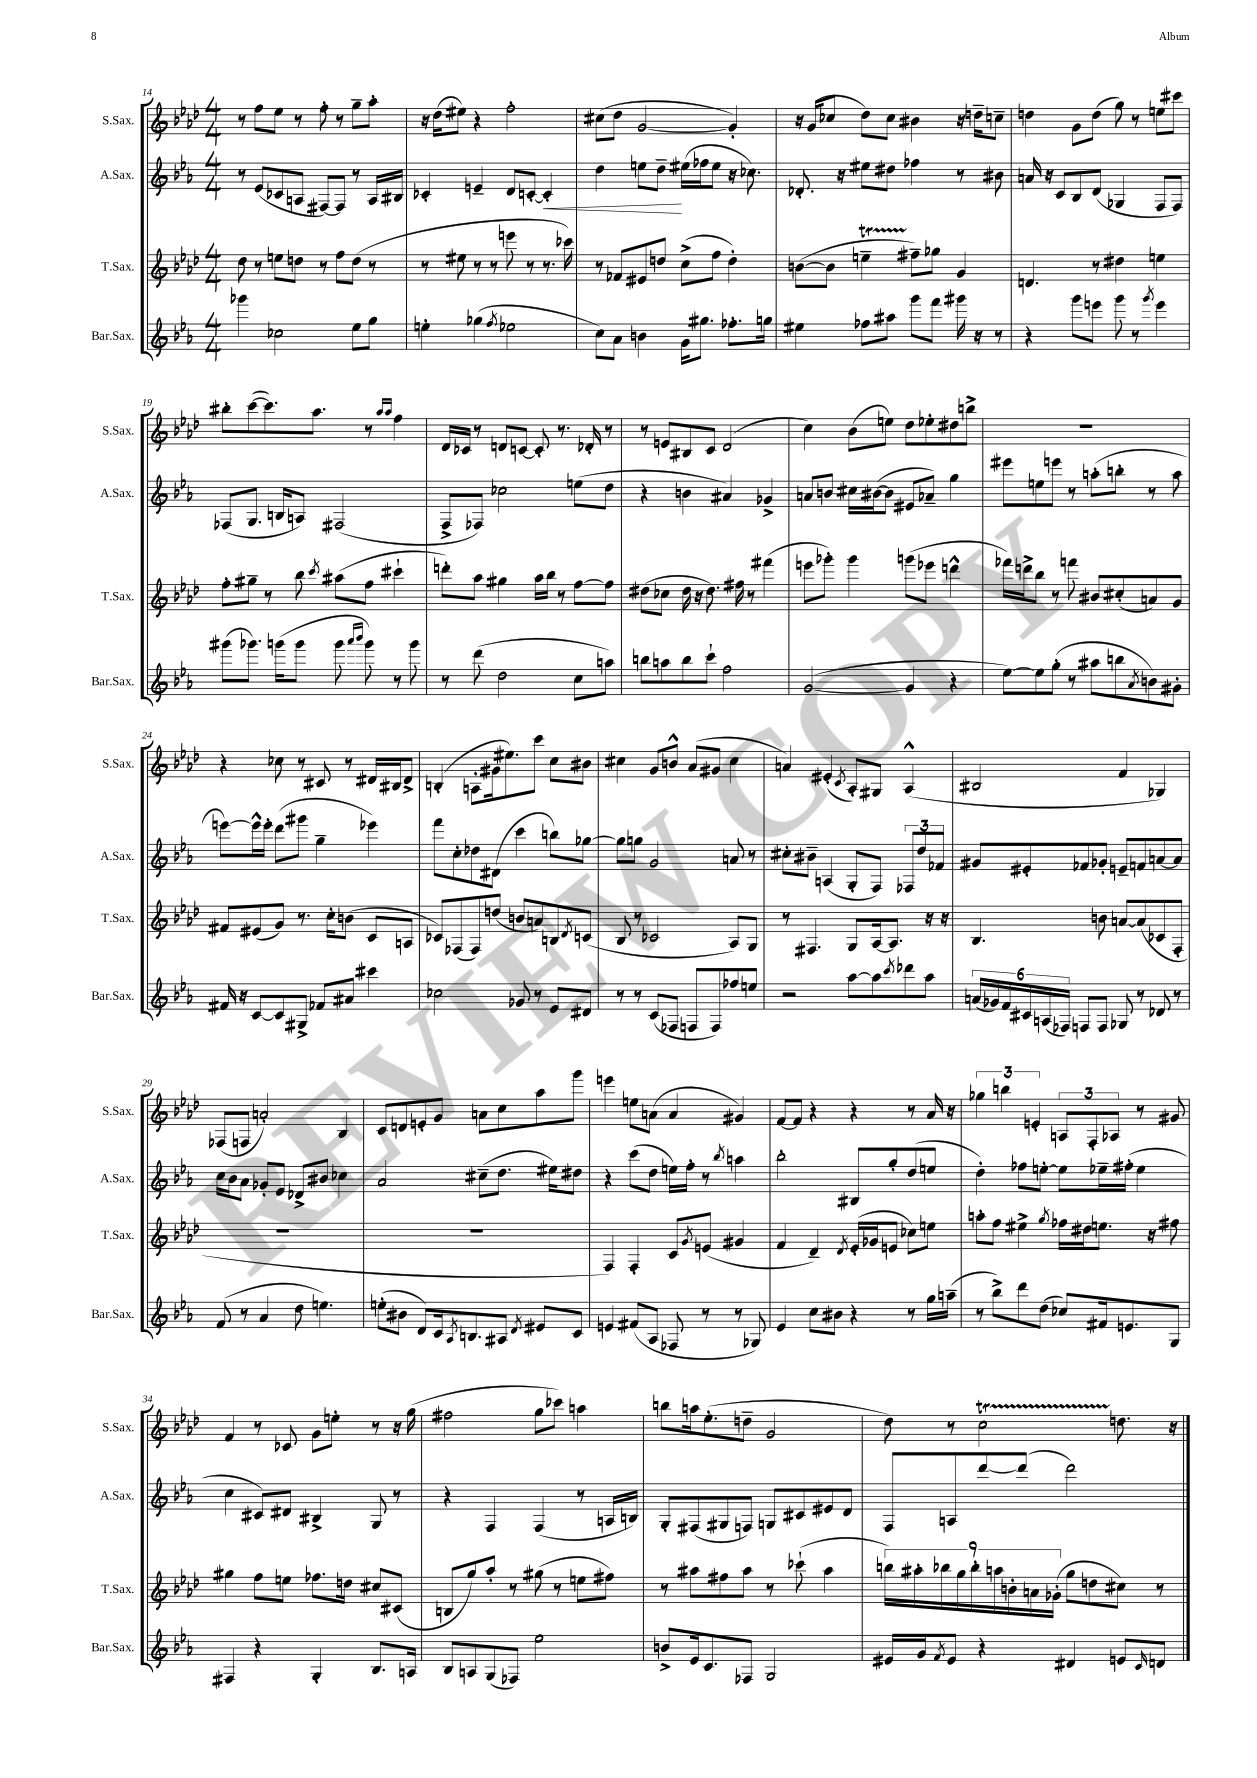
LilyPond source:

<<
\new StaffGroup <<
\new Staff = "s0" \with { instrumentName = "S.Sax." shortInstrumentName = "S.Sax." } {
    \clef treble \key aes \major \numericTimeSignature \time 4/4
    r8 f''8 ees''8 r8 f''8-. r8 g''8-- aes''8-. |
    r16 des''16( eis''8) r4 f''2-. |
    cis''8( des''8 g'2~ g'4-.) |
    r16 g'16( ces''8 des''8) ces''8 bis'4 r16 d''16-- c''8-- |
    d''4 g'8 d''8( g''8) r8 e''8 cis'''8 |
    bis''8-. c'''8~( c'''8.) aes''8. r8 \grace { aes''16 aes''16 } f''4 |
    des'16 ces'16 r8 d'8 c'8~ c'8-. r8. des'16-. r8 |
    r8 e'8 bis8 c'8 des'2( |
    c''4) bes'8( e''8) des''8 ees''8-. dis''8 b''8-> |
    R1 |
    r4 ces''8 r8 cis'8 r8 dis'16 bis16 dis'8-> |
    b4-.( a8-. gis'16 eis''8.) c'''8 c''8 bis'8 |
    cis''4 g'8 b'8-^ aes'8( gis'8 cis''4 |
    a'4) eis'4-.( \acciaccatura { c'8 } aes8-.) gis8 aes4-^( |
    bis2 f'4 ges4) |
    fes8( f8 a'2-.) bes4 |
    c'8 d'8 e'8-. g'8 a'8 c''8 aes''8 g'''8 |
    e'''4 e''8 a'8( a'4 gis'4) |
    f'8~ f'8 r4 r4 r8 aes'16 r16 |
    \tuplet 3/2 { ges''4 b''4 e'4-. } \tuplet 3/2 { a8 f8-. aes8 } r8 gis'8 |
    f'4 r8 ces'8 g'8 e''8-. r8 r16 g''16( |
    fis''2 g''8 ces'''8) a''4 |
    b''8 a''16 ees''8.-.( d''8-- g'2 |
    des''8) r8 c''2\startTrillSpan d''8.\stopTrillSpan r16 \bar "|." |
}
\new Staff = "s1" \with { instrumentName = "A.Sax." shortInstrumentName = "A.Sax." } {
    \clef treble \key ees \major \numericTimeSignature \time 4/4
    r8 ees'8( ces'8 a8 fis8~) fis8 r8 a16 bis16 |
    ces'4-. e'4-- d'8 c'8~-. c'4-.\< |
    d''4 e''8 d''8--\! eis''16( fes''16 eis''8 r16 ces''8.) |
    des'8.-. r16 eis''8 dis''8 fes''4 r8 bis'8 |
    a'16 r16 c'8 bes8 d'8( ges4 f8 f8) |
    fes8( g8. b16 a8) fis2( |
    f8-> fes8) ces''2 e''8( d''8 |
    r4 b'4 ais'4) ges'4-> |
    a'8 b'8 cis''16 bis'16~( bis'8 eis'8 aes'8--) g''4 |
    eis'''8 e''8 e'''8 r8 a''8-.( b''8-. r8 a''8 |
    e'''8~) e'''16-^ e'''16-. d'''8( gis'''8 g''4-- ees'''4) |
    f'''8 c''8-. des''8 dis'8( c'''4 b''8) ges''8~ |
    ges''8 g''8 g'2 a'8 r8 |
    cis''8-. bis'8-- a4( g8-. f8) \tuplet 3/2 { fes8 d''8 fes'8 } |
    gis'8 eis'8-. fes'8 ges'8-. e'8-- f'8 a'8~ a'8 |
    c''16 bes'16 aes'8 ges'8-. ees'8 des'8-> bis'8 ces''4 |
    aes'2 cis''8--( d''8. eis''16) dis''8 |
    r4 c'''8( d''8 e''16) f''16-. r8 \acciaccatura { bes''8 } a''4 |
    bes''2-. bis8 g''8-. d''8( e''8 |
    d''4-.) fes''8 e''8~-. e''8 ees''16-- fis''16-.( ees''4 |
    c''4 cis'8) dis'8 bis4-> g8 r8 |
    r4 f4 f4( r8 a16 b16) |
    g8-. fis8( gis8 f8) g8 cis'8 eis'8 d'8 |
    f8 a8 d'''8~ d'''8( d'''2) \bar "|." |
}
\new Staff = "s2" \with { instrumentName = "T.Sax." shortInstrumentName = "T.Sax." } {
    \clef treble \key aes \major \numericTimeSignature \time 4/4
    des''8 r8 e''8 d''8 r8 f''8 d''8( r8 |
    r8 eis''8 r8 r8 e'''8 r8 r8. ces'''16) |
    r8 fes'8 eis'8 d''8 c''8->( f''8 d''4-.) |
    b'8~( b'8 e''4--\startTrillSpan fis''8--\stopTrillSpan) ges''8 g'4 |
    d'4. r8 dis''4 e''4 |
    f''8-. gis''8-- r8 bes''8 \acciaccatura { c'''8 } ais''8( f''8 cis'''4-! |
    d'''8-.) aes''8 gis''4 aes''16 bes''16 r8 f''8~ f''8 |
    dis''8( ces''8 dis''16 r16 dis''8.) fis''16 r8 fis'''4( |
    e'''8 ges'''8-.) ges'''4 g'''8( ees'''8 d'''4-^ |
    fes'''16) d'''16-> bes''8 r8 f'''8 bis'8 cis''8-.( a'8) g'8 |
    fis'8 eis'8( g'8) r8. c''16-. b'8( c'8 a8 |
    ces'8) fes8( fes8) d''8( b'8 a'8) b8 \acciaccatura { des'8 } c'8( |
    bes8 r8 ces'2 aes8) g8 |
    r8 fis4. g8 aes16~ aes8. r16 r16 |
    bes4. b'8 a'8~ a'8( ces'8 f8-. |
    R1 |
    R1 |
    f4) f4-. c'8 \acciaccatura { g'8 } e'8( gis'4 |
    f'4 des'4--) \acciaccatura { des'8 } ees'16-.( ges'16 e'8 ces''8) e''8 |
    a''8-. f''8 eis''4-> \acciaccatura { g''8 } fes''16 dis''16 e''8. r16 fis''8 |
    gis''4 f''8 e''8 fes''8. d''16 cis''8 cis'8( |
    b8 g''8) aes''8-. r8 gis''8( r8 e''8 fis''8) |
    r8 ais''8 fis''8 ais''8 r8 ces'''8-!( ais''4 |
    \tuplet 9/8 { b''16) ais''16-. bes''16 g''16 bes''16-. a''16 b'16-. a'16 ges'16-.( } g''8 d''8 cis''8) r8 \bar "|." |
}
\new Staff = "s3" \with { instrumentName = "Bar.Sax." shortInstrumentName = "Bar.Sax." } {
    \clef treble \key ees \major \numericTimeSignature \time 4/4
    ges'''4 ces''2 ees''8 g''8 |
    e''4-. ges''4( \acciaccatura { f''8 } ees''2 |
    c''8) aes'8 b'4 g'16 gis''8. fes''8.-. g''16 |
    eis''4 fes''8 ais''8 g'''8 f'''8 gis'''16 r16 r8 |
    r4 g'''8 e'''8 g'''8 r8 \acciaccatura { g'''8 } e'''4 |
    gis'''8( ges'''8.) g'''16( g'''8 g'''8 \grace { aes'''16 bes'''16 } g'''8) r8 g'''8 |
    r8 d'''8( d''2 c''8 a''8) |
    b''8 a''8 b''8 c'''8-! f''2 |
    g'2~( g'4 r4 |
    ees''8~) ees''8 g''8-.( r8 ais''8 b''8 \acciaccatura { aes'8 } b'8) gis'8-. |
    fis'16 r16 c'8~ c'8 gis8-> fes'8 ais'8 cis'''4 |
    ces''2 ges'8 r8 ees'8 dis'8 |
    r8 r8 c'8( fes8 f8 f8) fes''8 e''8 |
    r2 aes''8~ aes''8 \acciaccatura { c'''8 } des'''8 aes''8 |
    \tuplet 6/4 { a'16( ges'16) f'16 cis'16 a16( fes16) } f8 f8 ges8 r8 des'8 r8 |
    f'8( r8 aes'4 d''8 e''4.) |
    e''8-.( bis'8 d'8) c'16 \acciaccatura { aes8 } b8. ais8 \acciaccatura { d'8 } eis'8 c'8 |
    e'4 fis'8( aes8 fes8 r8 r8 ges8) |
    ees'4 c''8 bis'8 r4 r8 g''16 a''16--( |
    r8 bes''8->) d'''8 d''8( ces''8) fis'16 e'8. g8 |
    fis4 r4 g4-. bes8. a16 |
    bes8 a8 g8( fes8) ees''2 |
    b'8-> ees'16 c'8. fes8 g2 |
    eis'16 g'16 \acciaccatura { f'8 } eis'8 r4 dis'4 e'8 \grace { c'16 } d'8 \bar "|." |
}
>>
>>
\layout { \context { \Score currentBarNumber = #14 } }
